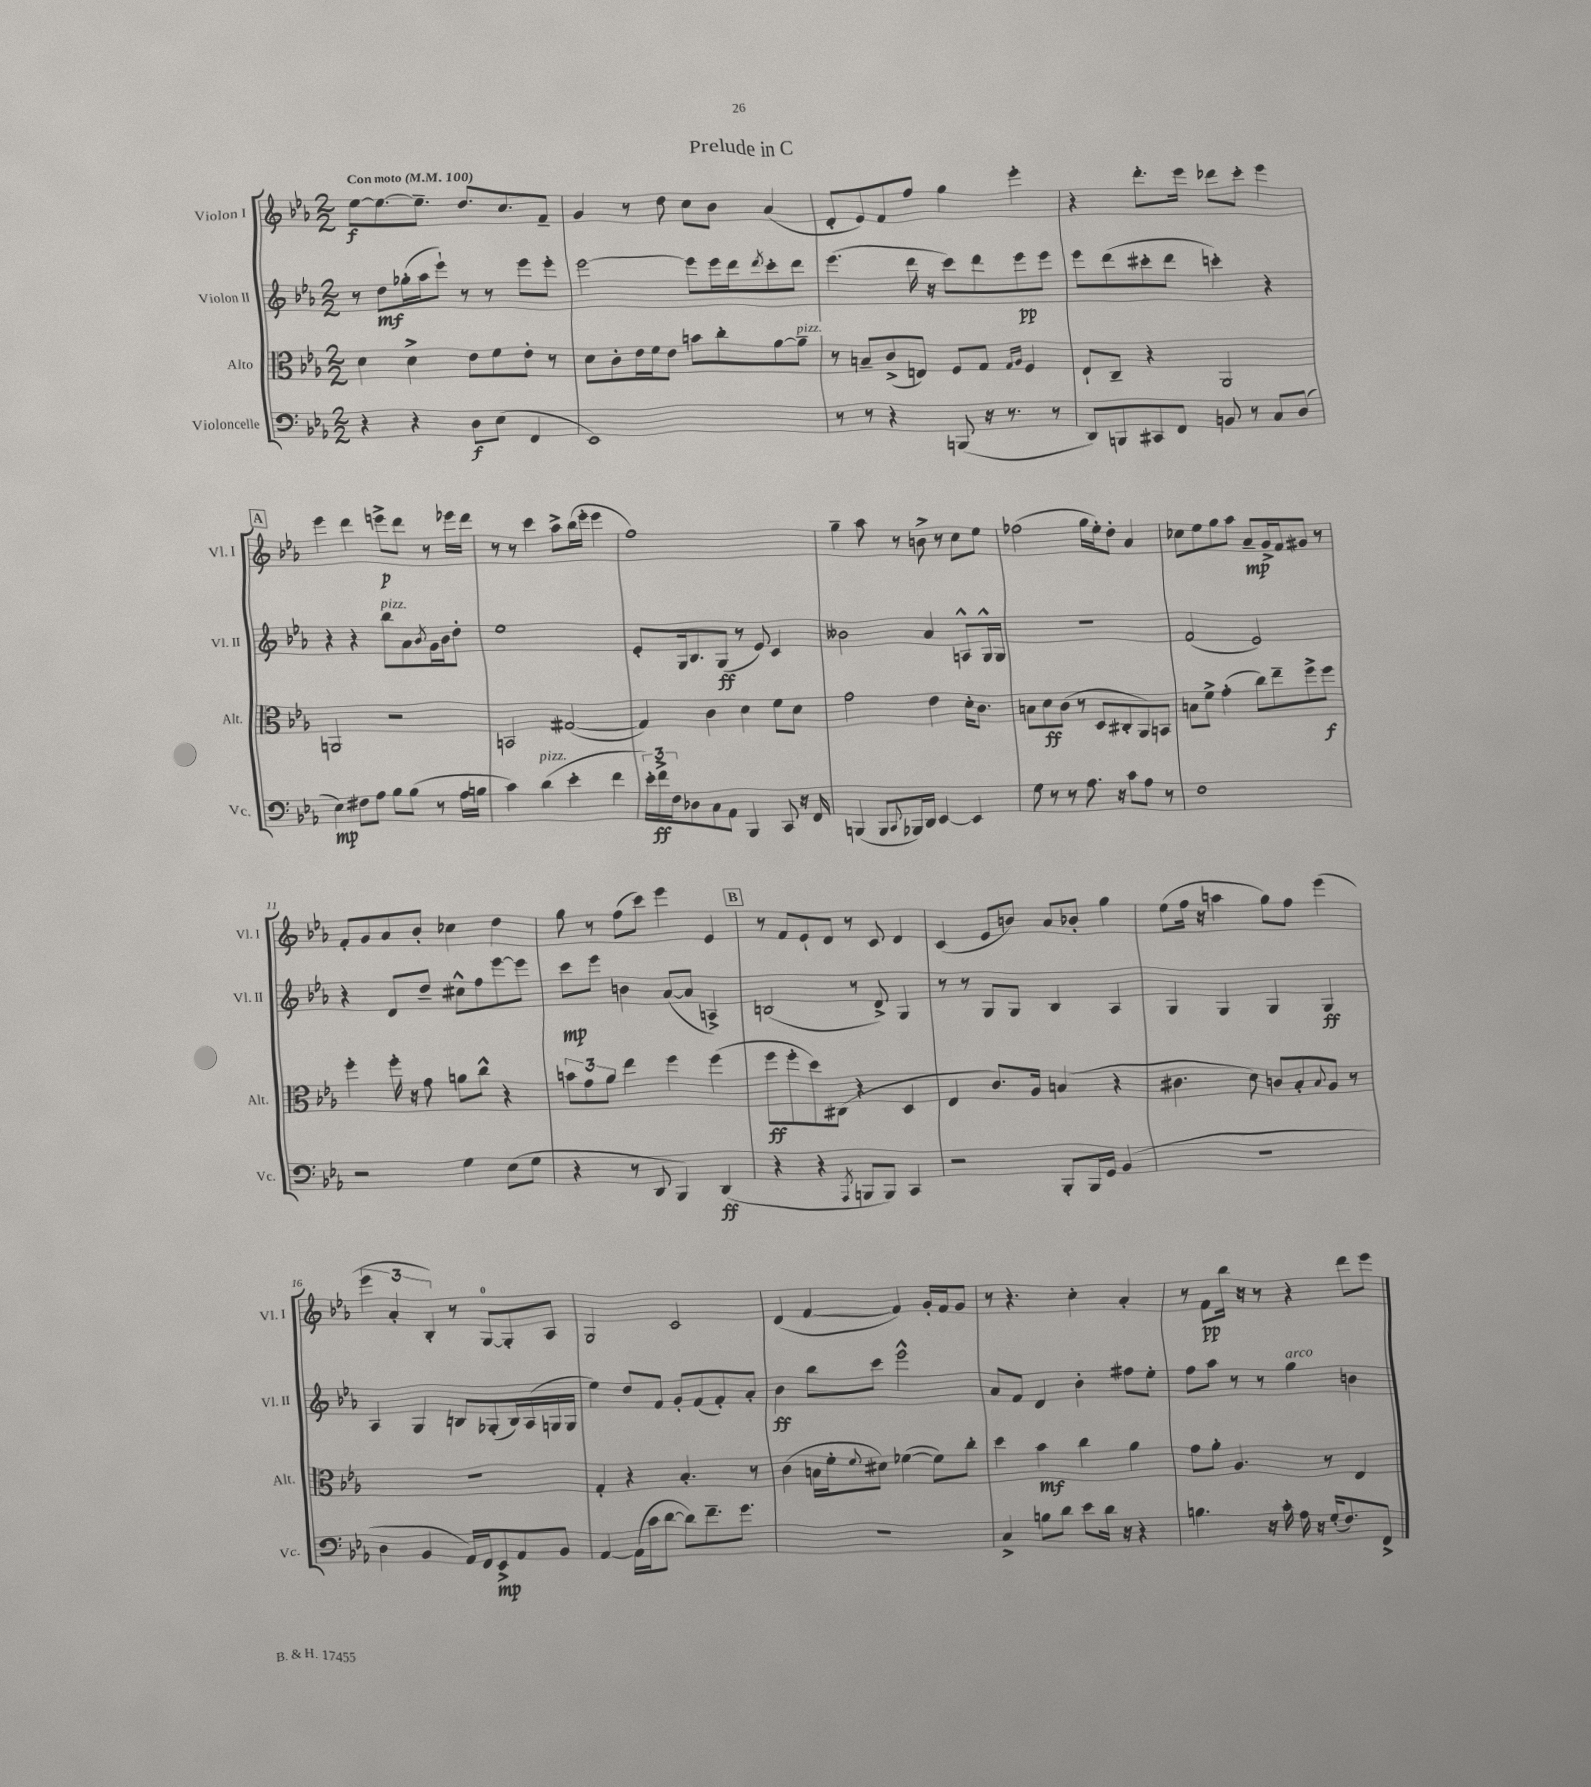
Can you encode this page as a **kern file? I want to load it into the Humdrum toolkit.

**kern	**kern	**kern	**kern
*staff4	*staff3	*staff2	*staff1
*clefF4	*clefC3	*clefG2	*clefG2
*k[b-e-a-]	*k[b-e-a-]	*k[b-e-a-]	*k[b-e-a-]
*M2/2	*M2/2	*M2/2	*M2/2
*MM100	*MM100	*MM100	*MM100
4r	4d	8r	[8ee-
.	.	8dd	8.ee-_
4r	4d^	(16gg-'	.
.	.	16aa-	8.ee-~]
.	.	8eee-`)	.
8D	8e-	8r	8.dd
(8E-	8f	8r	.
.	.	.	8.cc
4FF	8e-'	8eee-	.
.	8r	8eee-'	8f~
=	=	=	=
1EE-)	8d	[2eee-	4g
.	8c'	.	.
.	16e-	.	8r
.	16f	.	.
.	8e-	.	8dd
.	8b	8eee-]	8cc
.	8cc'	16eee-	8b-
.	.	16ddd	.
.	.	8qddd	.
.	[8a-	8ccc'	(4a-
.	8a-~]	8ddd	.
=	=	=	=
8r	8r	(4.eee-	8d'
8r	8B~	.	8e-)
4r	(8c^	.	8f
.	8E)	16ddd	8ff
.	.	16r	.
(8BBB	8F	8ccc)	4gg
16r	8G	8ddd	.
8.r	.	.	.
.	16qqG	.	.
.	16qqA-	.	.
.	4F	8eee-	4eee-'
8r	.	8eee-	.
=	=	=	=
8DD)	8E-`	8eee-	4r
8BBB	8C~	(8ddd	.
8CC#	4r	8ccc#'	8.ddd'
8FF	.	8ddd	.
.	.	.	16eee-
8BB	2AA-	4ccc')	8ddd-
8r	.	.	8ccc'
8C	.	4r	4eee-
(8D	.	.	.
=	=	=	=
4E-)	2AA	4r	4eee-
8F#	.	4r	4ddd
8A-	.	.	.
8B-	2r	8bb-	8eee^
(8B-	.	8a-	8ddd
.	.	8qb-	.
8r	.	16g	8r
.	.	16b-	.
16A-	.	8dd'	16eee-
16B	.	.	16ddd
=	=	=	=
4c)	2BB	1ee-	8r
.	.	.	8r
(4d	.	.	4ccc
4e-'	([2G#	.	8aa-^
.	.	.	(16bb-
.	.	.	16eee-'
4f	.	.	4eee-
=	=	=	=
24e-')	4G#])	8e-'	1ff)
24f^	.	.	.
24F	.	.	.
8D-	.	16G	.
.	.	8.B-	.
8C	4c	.	.
8AA-	.	(8G	.
4BBB-	4d	8r	.
.	.	8e-)	.
8CC	8f	4c	.
16r	8d	.	.
16FF	.	.	.
=	=	=	=
(4BBB	2g	2b--	4gg~
8BBB	.	.	8aa-
8qqCC	.	.	.
16BBB-)	.	.	8r
16DD	.	.	.
[4EE-	4e-	4a-	8b^
.	.	.	8r
4EE-]	16d'	8A^^	8cc
.	8.c	.	.
.	.	16G^^	8ee-
.	.	16G	.
=	=	=	=
8G	8B	1r	(2ff-
8r	8d	.	.
8r	(8c	.	.
8.A-	8r	.	.
.	8D	.	16gg
16r	.	.	16ee-')
8c	8C#'	.	8dd'
8A-	8AA-)	.	4a-
8r	8BB	.	.
=	=	=	=
1F	8B	(2f	8cc-
.	8f^	.	8ee-
.	(4g'	.	8gg
.	.	.	8aa-
.	8cc)	2e-)	8a-~
.	8ee-~	.	16g^
.	.	.	16f
.	8ff^	.	8g#
.	8ff	.	8r
=	=	=	=
2r	4ff'	4r	8f'
.	.	.	8g
.	16ff'	8d	8a-
.	16r	.	.
.	8g	8dd~	8b-'
4G	8a	8cc#^^	4cc-
.	8cc^^	8ff	.
(8E-	4r	[8eee-	4dd
8G	.	8eee-]	.
=	=	=	=
4r	12b	8ccc	8gg
.	12g	.	.
.	.	8eee-	8r
.	12a-	.	.
8r	4ee-	4b	(8ff
8DD	.	.	8ccc)
4BBB-)	4ff	([8a-	4eee-
.	.	8a-]	.
(4DD	(4ff	4A^)	4e-
=	=	=	=
4r	8ff	(2B	8r
.	8ff'	.	8f
4r	8dd)	.	8e-`
.	(8C#	.	8d
8qAAA-	.	.	.
8BBB	4r	8r	8r
8BBB)	.	8d^)	8c
4CC	4D	4G	4d
=	=	=	=
2r	4E-	8r	(4c
.	.	8r	.
.	8.c)	8G	8e-
.	.	8G	8b)
.	16A-	.	.
8BBB-'	(4B	4B-	8a-
16BBB-	.	.	8b-'
16GG	.	.	.
(4BB-	4r	4A-	4gg
=	=	=	=
1r	4.c#	4G	(8ee-
.	.	.	16ff
.	.	.	16r
.	.	4G	4aa
.	8d)	.	.
.	8c	4G	8gg)
.	8B-'	.	8ff
.	8qqB-	.	.
.	8A-	4G	(4eee-
.	8r	.	.
=	=	=	=
4D	1r	4A-	6eee-
.	.	.	6a-'
4BB-	.	4G	.
.	.	.	6B-')
16AA-)	.	8B	8r
16FF	.	.	.
8EE-^	.	(8G-'	[8G
8AA-	.	16B)	8G']
.	.	(16A-	.
8BB-	.	16G	8A-
.	.	16G	.
=	=	=	=
[4AA-	4G'	4ee-)	2G
(16AA-]	4r	8dd	.
16c	.	.	.
[8d	.	8f	.
8d])	4.B-'	8g'	2c
8.f~	.	(8f	.
.	.	8f')	.
8.g	.	.	.
.	8r	8a-'	.
=	=	=	=
1r	(4c	4b-	(4d
.	16B	8bb-	[4f
.	16f'	.	.
.	8qqf	.	.
.	8d#)	8ccc	.
.	([4f-	2eee-^^	4f])
.	8f-])	.	16g'
.	.	.	16f
.	8cc'	.	8g
=	=	=	=
4C^	4dd	8a-	8r
.	.	8f	4.r
8B	4b-	4d	.
8d	.	.	.
8e-	4cc	4b-'	4cc'
16d	.	.	.
16r	.	.	.
4r	4a-	8ff#	4a-'
.	.	8ee-'	.
=	=	=	=
4.B	8g	8ff	8r
.	8a-'	8aa-	8f
.	4.A-	8r	16bb-
.	.	.	16r
16r	.	8r	8r
16c'	.	.	.
16A-	.	4gg	4r
16r	.	.	.
(16G'	8r	.	.
8.F)	.	.	.
.	4E-	4b	8ddd
8FF^	.	.	8eee-
==	==	==	==
*-	*-	*-	*-
